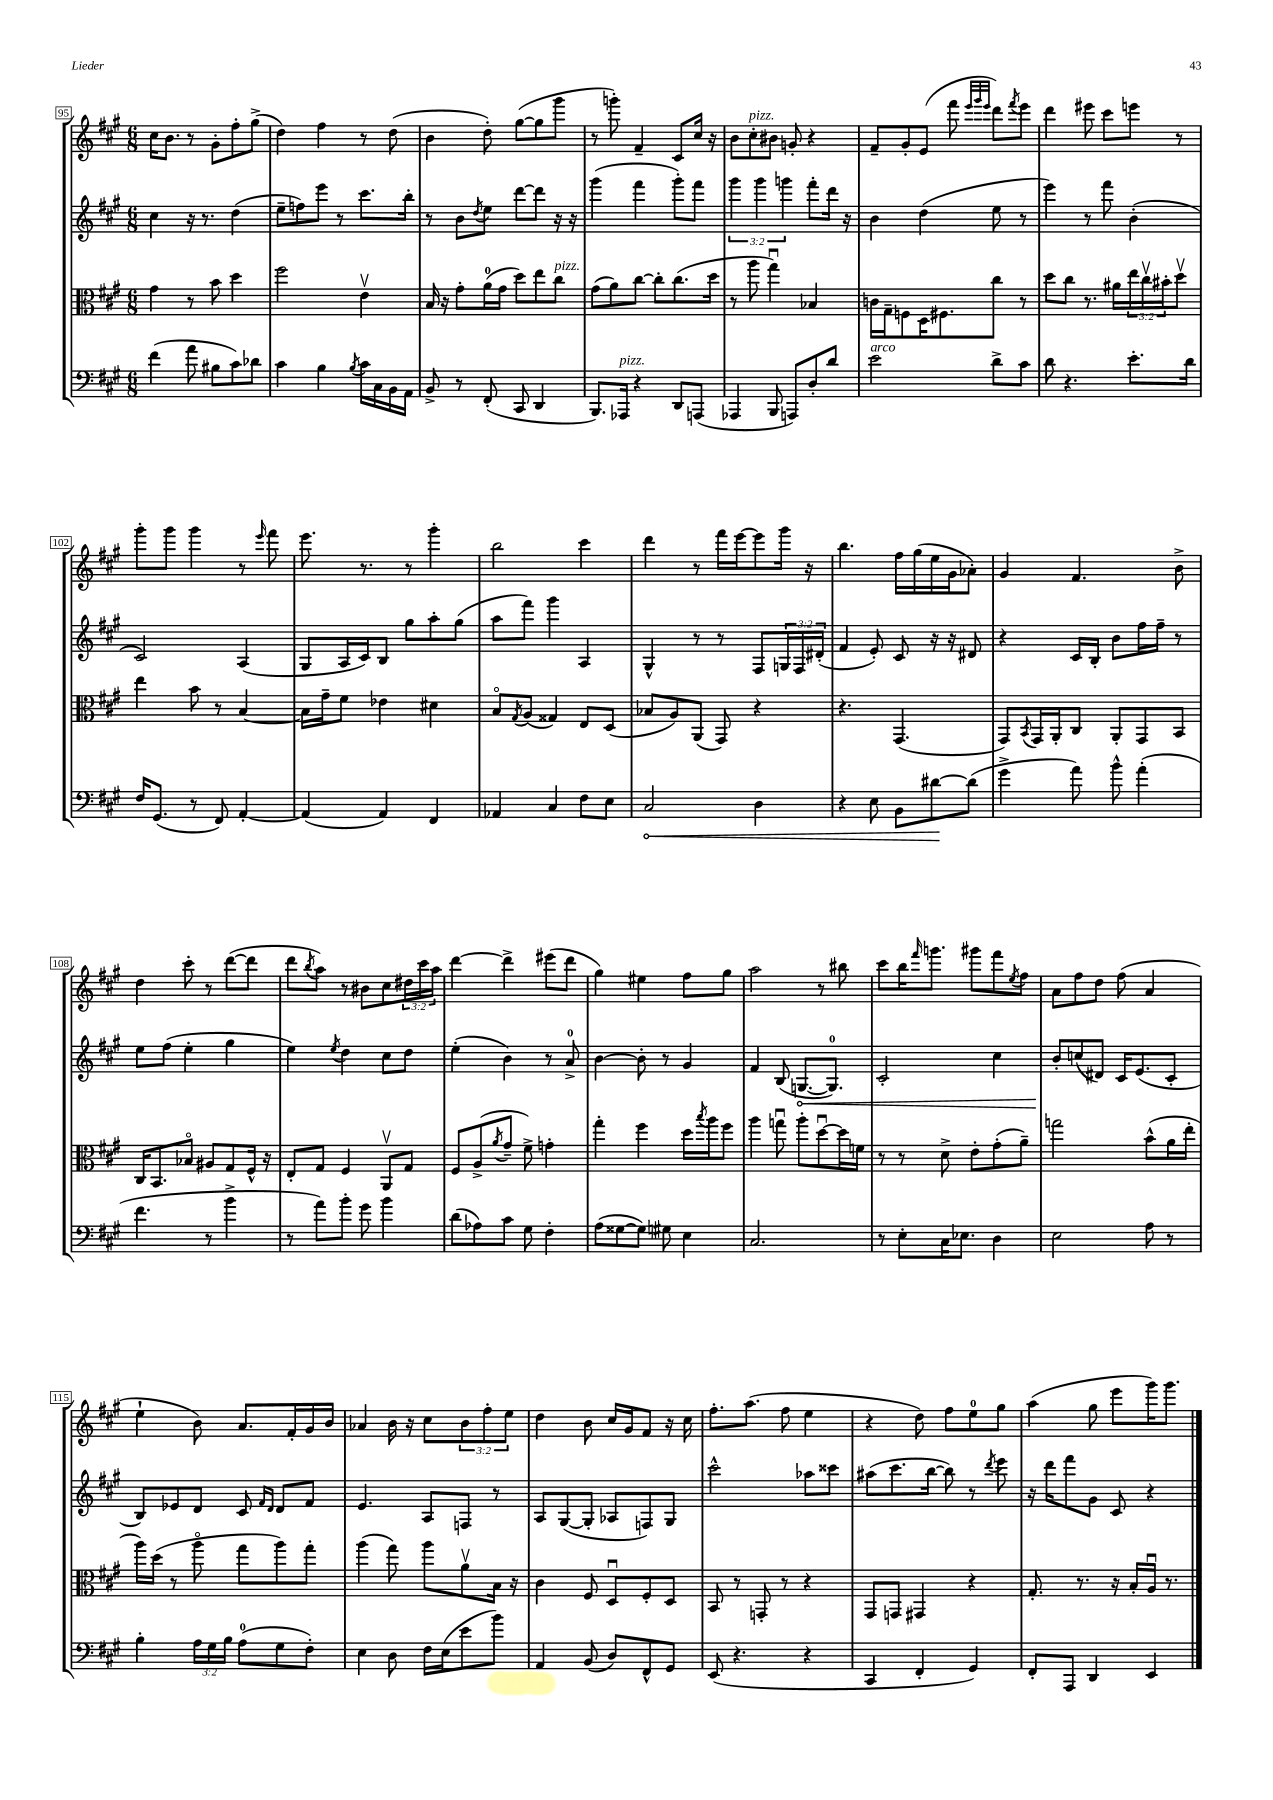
<<
\new StaffGroup <<
\new Staff = "s0" {
    \clef treble \key a \major \numericTimeSignature \time 6/8 \override Staff.TupletNumber.text = #tuplet-number::calc-fraction-text
    cis''16 b'8. r8 gis'8-. fis''8-. gis''8->( |
    d''4) fis''4 r8 d''8( |
    b'4 d''8-.) gis''8~( gis''8 gis'''8 |
    r8 g'''8-.) fis'4-- cis'8 cis''16 r16 |
    b'8 cis''8-.^\markup { \italic "pizz." } bis'8 g'8-. r4 |
    fis'8-- gis'8-. e'8( fis'''8 \grace { e'''32 gis'''32 e'''32 } d'''8) \acciaccatura { fis'''8 } e'''8 |
    d'''4 eis'''8 cis'''8 e'''8 r8 |
    gis'''8-. gis'''8 gis'''4 r8 \grace { e'''16 } fis'''8 |
    e'''8. r8. r8 gis'''4-. |
    b''2 cis'''4 |
    d'''4 r8 fis'''16 e'''16~ e'''8 gis'''16 r16 |
    b''4. fis''16 gis''16( e''16 gis'16 aes'8-.) |
    gis'4 fis'4. b'8-> |
    d''4 cis'''8-. r8 d'''8~( d'''8 |
    d'''8 \acciaccatura { b''8 } a''8) r8 bis'8 cis''8 \tuplet 3/2 { dis''16 cis'''16 a''16 } |
    d'''4~ d'''4-> eis'''8( d'''8 |
    gis''4) eis''4 fis''8 gis''8 |
    a''2 r8 bis''8 |
    cis'''8 b''16 \grace { fis'''16 } g'''8. gis'''8 fis'''8 \acciaccatura { e''8 } fis''8 |
    a'8 fis''8 d''8 fis''8( a'4 |
    e''4-! b'8) a'8. fis'16-. gis'16 b'16 |
    aes'4 b'16 r16 cis''8 \tuplet 3/2 { b'8 fis''8-. e''8 } |
    d''4 b'8 cis''16 gis'16 fis'8 r16 cis''16 |
    fis''8.-. a''8.( fis''8 e''4 |
    r4 d''8) fis''8 e''8-0 gis''8 |
    a''4( gis''8 e'''8 gis'''16) gis'''8. \bar "|." |
}
\new Staff = "s1" {
    \clef treble \key a \major \numericTimeSignature \time 6/8 \override Staff.TupletNumber.text = #tuplet-number::calc-fraction-text
    cis''4 r16 r8. d''4( |
    e''8-- f''8) e'''8 r8 cis'''8. b''16-. |
    r8 b'8 \acciaccatura { d''8 } e''8 d'''8~ d'''8 r16 r16 |
    gis'''4( fis'''4 gis'''8-.) fis'''8 |
    \tuplet 3/2 { gis'''4 gis'''4 g'''4 } fis'''8-. d'''16 r16 |
    b'4 d''4( e''8 r8 |
    e'''4) r8 fis'''8 b'4-.( |
    cis'2) a4( |
    gis8 a16 cis'16) b8 gis''8 a''8-. gis''8( |
    a''8 fis'''8) gis'''4 a4 |
    gis4-^ r8 r8 fis8 \tuplet 3/2 { g16 fis16 dis'16-.( } |
    fis'4 e'8-.) cis'8 r16 r16 dis'8 |
    r4 cis'16 b16-. b'8 fis''16 fis''16-- r8 |
    e''8 fis''8( e''4-. gis''4 |
    e''4) \acciaccatura { e''8 } d''4 cis''8 d''8 |
    e''4-.( b'4) r8 a'8-0-> |
    b'4~ b'8-. r8 gis'4 |
    fis'4 b8( \once \override Hairpin.circled-tip = ##t g8.~\< g8.-0) |
    cis'2-. cis''4 |
    b'8-.\! c''8( dis'8) cis'16 e'8.( cis'8-. |
    b8) ees'8 d'8 cis'8 \grace { fis'16 d'16 } d'8 fis'8 |
    e'4. a8 f8 r8 |
    a8 gis8~( gis8-. aes8 f8) gis8 |
    cis'''2-^ aes''8 cisis'''8 |
    ais''8( cis'''8. b''16~ b''8) r8 \acciaccatura { d'''8 } e'''8 |
    r16 d'''16 fis'''8 gis'8 cis'8 r4 \bar "|." |
}
\new Staff = "s2" {
    \clef alto \key a \major \numericTimeSignature \time 6/8 \override Staff.TupletNumber.text = #tuplet-number::calc-fraction-text
    gis'4 r8 b'8 d''4 |
    fis''2 e'4\upbow |
    b16 r16 gis'8-. a'16-0( gis'16 d''8) e''8 cis''8^\markup { \italic "pizz." } |
    gis'8( a'8) cis''8~ cis''8-. cis''8.( d''16 |
    r8 a''8 gis''4\downbow) bes4 |
    c'16 gis16-- f8 d16 fis8. cis''8 r8 |
    d''8 cis''8 r8. ais'16 \tuplet 3/2 { e''16 cis''16\upbow bis'16-. } d''8\upbow |
    e''4 b'8 r8 b4~ |
    b16 gis'16-- fis'8 ees'4 dis'4 |
    b8\flageolet \acciaccatura { gis8 } a8( gisis4) e8 d8( |
    bes8 a8) a,8( gis,8) r4 |
    r4. gis,4.( |
    gis,8) \acciaccatura { b,8 } gis,16 a,16-. cis8 a,8-. gis,8 b,8 |
    cis16 b,8. bes8\flageolet ais8 gis8 fis16-^ r16 |
    e8-. gis8 fis4 a,8\upbow gis8 |
    fis8 a8->( \acciaccatura { a'8 } gis'8-- fis'8->) g'4-. |
    gis''4-. fis''4 d''16 \acciaccatura { b''8 } a''16 fis''8 |
    a''4 g''8\downbow a''8-. d''8~\downbow d''16 f'16 |
    r8 r8 d'8-> e'8-. gis'8-.( a'8--) |
    g''2 b'8-^( a'16 e''16-. |
    a''16) d''16( r8 a''8\flageolet gis''8 a''8) gis''8-. |
    a''4( gis''8) a''8 a'8\upbow b16 r16 |
    cis'4 fis8 d8\downbow fis8-. d8 |
    b,8 r8 g,8-. r8 r4 |
    gis,8 g,8 gis,4 r4 |
    gis8.-. r8. r16 b16-. a16\downbow r8. \bar "|." |
}
\new Staff = "s3" {
    \clef bass \key a \major \numericTimeSignature \time 6/8 \override Staff.TupletNumber.text = #tuplet-number::calc-fraction-text
    fis'4( a'8 bis8 cis'8) des'8 |
    cis'4 b4 \acciaccatura { b8 } cis'16 cis16 b,16 a,16 |
    b,8-> r8 fis,8-.( cis,8 d,4 |
    b,,8.) aes,,16^\markup { \italic "pizz." } r4 d,8 a,,8( |
    aes,,4 b,,8 a,,8) d8-. d'8 |
    e'2^\markup { \italic "arco" } d'8-> cis'8 |
    d'8 r4. e'8.-. d'16 |
    fis16 gis,8.( r8 fis,8) a,4~-. |
    a,4( a,4) fis,4 |
    aes,4 cis4 fis8 e8 |
    \once \override Hairpin.circled-tip = ##t cis2\< d4 |
    r4 e8 b,8 dis'8~\! dis'8( |
    gis'4-> a'8) b'8-^ a'4-.( |
    fis'4. r8 b'4-> |
    r8 a'8) b'8-. gis'8 b'4 |
    d'8( aes8) cis'8 gis8 fis4-. |
    a8( gisis8~ gisis8) gis8 e4 |
    cis2. |
    r8 e8-. cis16 ees8. d4 |
    e2 a8 r8 |
    b4-. \tuplet 3/2 { a16 gis16 b16 } a8-0( gis8 fis8-.) |
    e4 d8 fis16 e16( e'8 b'8) |
    a,4 b,8( d8) fis,8-^ gis,8 |
    e,8( r4. r4 |
    cis,4 fis,4-. gis,4) |
    fis,8-. a,,8 d,4 e,4 \bar "|." |
}
>>
>>
\layout { \context { \Score currentBarNumber = #95 \override BarNumber.stencil = #(make-stencil-boxer 0.1 0.3 ly:text-interface::print) } }
